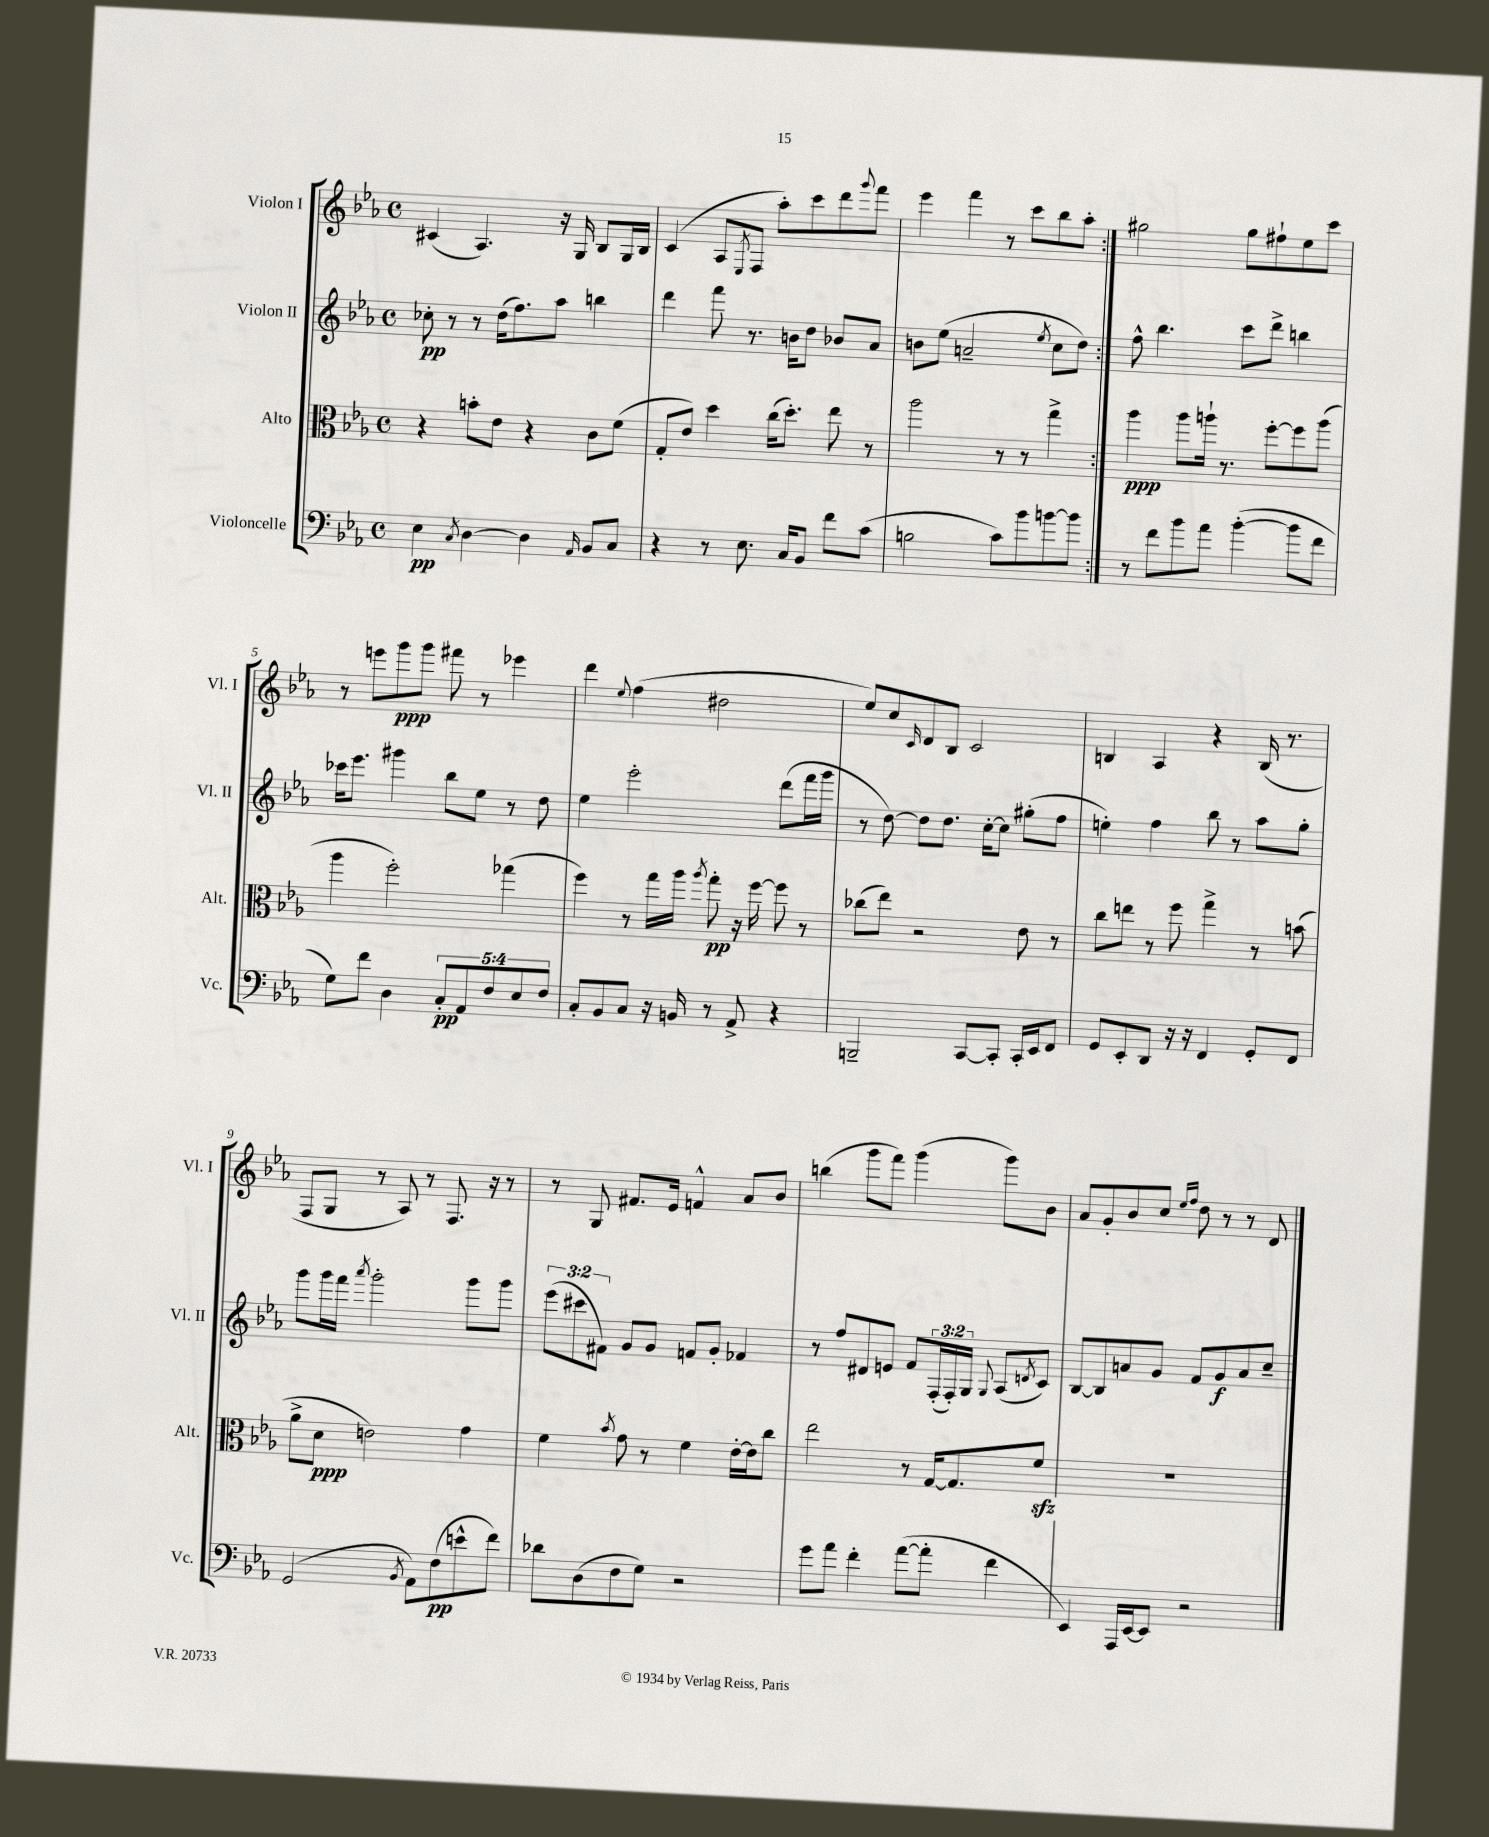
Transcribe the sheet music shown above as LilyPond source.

<<
\new StaffGroup <<
\new Staff = "s0" \with { instrumentName = "Violon I" shortInstrumentName = "Vl. I" } {
    \clef treble \key ees \major \defaultTimeSignature \time 4/4
    \repeat volta 2 { cis'4( aes4.) r16 g16 bes8 g16 bes16 |
    c'4( aes8 \acciaccatura { ees8 } f8 aes''8-.) c'''8 d'''8 \appoggiatura { g'''8 } f'''8 |
    ees'''4 f'''4 r8 c'''8 bes''8 aes''8-. | }
    gis''2 gis''8 fis''8-! ees''8 c'''8 |
    r8 e'''8 g'''8\ppp g'''8 fis'''8 r8 ees'''4 |
    d'''4 \appoggiatura { ees''8 } f''4( dis''2 |
    ees''8) c''8 \grace { c'16 } d'8 bes8 c'2 |
    b4 aes4 r4 b16( r8. |
    f8 g8 r8 aes8) r8 f8. r16 r8 |
    r8 g8 fis'8. ees'16 f'4-^ aes'8 bes'8 |
    b''4( g'''8 f'''8) g'''4( g'''8) bes'8 |
    aes'8 g'8-. bes'8 c''8 \grace { ees''16 f''16 } d''8 r8 r8 d'8 \bar "|." |
}
\new Staff = "s1" \with { instrumentName = "Violon II" shortInstrumentName = "Vl. II" } {
    \clef treble \key ees \major \defaultTimeSignature \time 4/4 \override Staff.TupletNumber.text = #tuplet-number::calc-fraction-text
    \repeat volta 2 { ces''8-.\pp r8 r8 d''16( f''8.) aes''8 b''4 |
    d'''4 f'''8 r8. b'16 d''8 bes'8 aes'8 |
    b'8 ees''8( a'2-- \acciaccatura { ees''8 } c''8 d''8) | }
    f''8-^ bes''4. c'''8 d'''8-> b''4 |
    ces'''16 ees'''8. gis'''4 bes''8 ees''8 r8 d''8 |
    ees''4 ees'''2-. d'''8( f'''16 g'''16 |
    r8 d''8~) d''8 d''8. c''16~-. c''8 gis''8-.( f''8 |
    e''4-.) f''4 bes''8 r8 aes''8 g''8-. |
    g'''8 g'''16 f'''16 \acciaccatura { aes'''8 } g'''2-. g'''8 g'''8 |
    \tuplet 3/2 { ees'''8( cis'''8 fis'8) } g'8 g'8 f'8 g'8-. fes'4 |
    r8 f''8 dis'8 e'8 f'8 \tuplet 3/2 { f16-.( f16-.) g16 } \appoggiatura { g8 } aes8( \acciaccatura { d'8 } c'8) |
    bes8~ bes8 a'8 g'8 f'8 g'8\f a'8 c''8-- \bar "|." |
}
\new Staff = "s2" \with { instrumentName = "Alto" shortInstrumentName = "Alt." } {
    \clef alto \key ees \major \defaultTimeSignature \time 4/4
    \repeat volta 2 { r4 b'8-. ees'8 r4 c'8 f'8( |
    g8-. ees'8) d''4 c''16( d''8.-.) ees''8 r8 |
    aes''2 r8 r8 g''4-> | }
    aes''4\ppp aes''8 a''16-! r8. f''8~-. f''8 a''8( |
    aes''4 f''2-.) ges''4( |
    f''4) r8 g''16 aes''16 \acciaccatura { aes''8 } g''8-.\pp r16 f''16~ f''8 r8 |
    ces''8( ees''8) r2 ees'8 r8 |
    c''8 e''8 r8 f''8 g''4-> r8 b'8( |
    aes'8-> d'8\ppp e'2) g'4 |
    f'4 \acciaccatura { bes'8 } g'8 r8 f'4 ees'16~-. ees'16 c''8 |
    ees''2 r8 g16~ g8. f'8\sfz |
    R1 \bar "|." |
}
\new Staff = "s3" \with { instrumentName = "Violoncelle" shortInstrumentName = "Vc." } {
    \clef bass \key ees \major \defaultTimeSignature \time 4/4 \override Staff.TupletNumber.text = #tuplet-number::calc-fraction-text
    \repeat volta 2 { ees4\pp \acciaccatura { c8 } d4~ d4 \grace { aes,16 } bes,8 c8 |
    r4 r8 ees8. c16 bes,8 f'8 c'8( |
    b2 c'8) bes'8 b'8~ b'8 | }
    r8 f'8 bes'8 aes'8 bes'4~-.( bes'8 f'8 |
    g8) f'8 d4 \tuplet 5/4 { c8-.\pp aes,8 f8 ees8 f8 } |
    c8-. bes,8 c8 r16 b,16 r8 aes,8-> r4 |
    b,,2-- c,8~ c,8-. c,16-. ees,16 f,8 |
    g,8 ees,8-. d,8 r16 r16 f,4 g,8-. f,8 |
    g,2( \acciaccatura { bes,8 } aes,8) f8\pp( e'8-^ f'8) |
    des'8 d8( f8 g8) r2 |
    g'8 aes'8 f'4-. aes'8~( aes'8-. f'4 |
    ees,4) aes,,16 ees,16~ ees,8 r2 \bar "|." |
}
>>
>>
